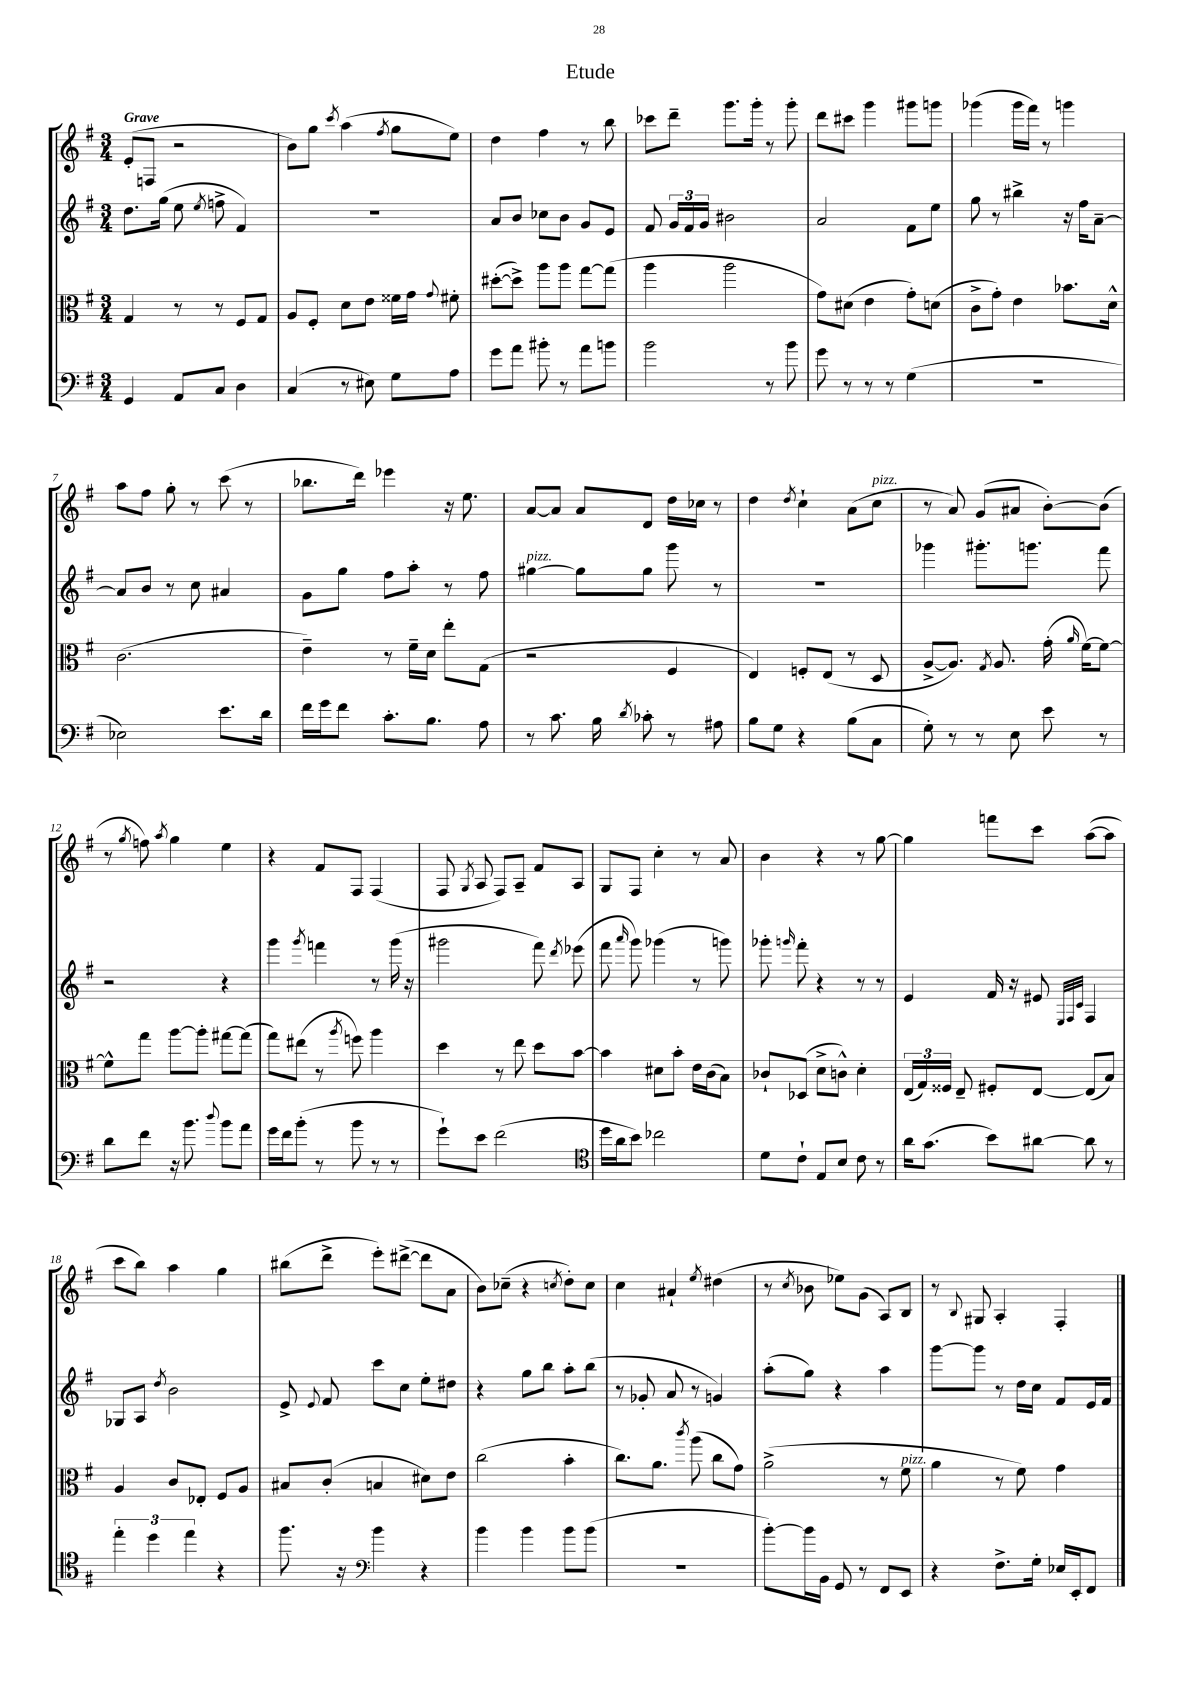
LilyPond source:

\header { title = "Etude" }
<<
\new StaffGroup <<
\new Staff = "s0" {
    \clef treble \key g \major \numericTimeSignature \time 3/4 \tempo "Grave"
    \autoBeamOff e'8[-.( f8] r2 |
    b'8[) g''8] \acciaccatura { c'''8 } a''4( \acciaccatura { fis''8 } g''8[ e''8]) |
    d''4 fis''4 r8 b''8 |
    ces'''8[ d'''8]-- g'''8.[ g'''16]-. r8 g'''8-. |
    d'''8[ cis'''8] g'''4 gis'''8[ g'''8] |
    ges'''4( ges'''16[ fis'''16]) r8 g'''4 |
    a''8[ fis''8] g''8-. r8 c'''8( r8 |
    bes''8.[ d'''16]) ees'''4 r16 e''8. |
    a'8[~ a'8] a'8[ d'8] d''16[ ces''16] r8 |
    d''4 \acciaccatura { d''8 } c''4-! a'8[( c''8]^\markup { \italic "pizz." } |
    r8 a'8) g'8[( ais'8] b'8[~-.) b'8]( |
    r8 \acciaccatura { g''8 } f''8) \acciaccatura { a''8 } g''4 e''4 |
    r4 fis'8[ fis8] fis4( |
    fis8 \acciaccatura { g8 } a8 fis8[) a8]-- fis'8[ a8] |
    g8[ fis8] c''4-. r8 a'8 |
    b'4 r4 r8 g''8~ |
    g''4 f'''8[ c'''8] a''8[~( a''8] |
    c'''8[ b''8]) a''4 g''4 |
    bis''8[( d'''8]-> e'''8[-.) dis'''8]~->( dis'''8[ a'8] |
    b'8[) ces''8]--( r4 \acciaccatura { c''8 } d''8[-.) c''8] |
    c''4 ais'4-! \acciaccatura { e''8 } dis''4( |
    r8 \acciaccatura { c''8 } bes'8 ees''8[) g'8]( a8[) b8] |
    r8 \appoggiatura { b8 } gis8 a4-. fis4-. \bar "|." |
}
\new Staff = "s1" {
    \clef treble \key g \major \numericTimeSignature \time 3/4
    \autoBeamOff d''8.[ g''16]( e''8 \acciaccatura { e''8 } f''8-> fis'4) |
    R2. |
    a'8[ b'8] ces''8[ b'8] g'8[ e'8] |
    fis'8 \tuplet 3/2 { g'16[ fis'16 g'16] } bis'2 |
    a'2 fis'8[ e''8] |
    g''8 r8 bis''4-> r16 fis''16[ a'8]~-- |
    a'8[ b'8] r8 c''8 ais'4 |
    g'8[ g''8] fis''8[ a''8]-. r8 fis''8 |
    gis''4~^\markup { \italic "pizz." } gis''8[ gis''8] g'''8 r8 |
    r2. |
    ges'''4 gis'''8.[-. g'''8.] fis'''8 |
    r2 r4 |
    g'''4 \acciaccatura { g'''8 } f'''4 r8 g'''16( r16 |
    gis'''2 fis'''8) \acciaccatura { d'''8 } ees'''8( |
    fis'''8 \grace { a'''16 } g'''8) ges'''4( r8 g'''8) |
    ges'''8-. \grace { g'''16 } fis'''8-. r4 r8 r8 |
    e'4 fis'16 r16 eis'8 \grace { e32[ fis32 c'32] } fis4 |
    ges8[ a8] \acciaccatura { d''8 } b'2 |
    e'8-> \appoggiatura { e'8 } fis'8 c'''8[ c''8] e''8[-. dis''8] |
    r4 g''8[ b''8] a''8[-. b''8]( |
    r8 ges'8-. a'8 r8 g'4) |
    a''8[-.( g''8]) r4 a''4 |
    g'''8[~ g'''8] r8 d''16[ c''16] fis'8[ e'16 fis'16] \bar "|." |
}
\new Staff = "s2" {
    \clef alto \key g \major \numericTimeSignature \time 3/4
    \autoBeamOff g4 r8 r8 fis8[ g8] |
    a8[ fis8]-. d'8[ e'8] fisis'16[ g'16] \appoggiatura { g'8 } fis'8-. |
    dis''8[~-.( dis''8]->) a''8[ a''8] g''8[~ g''8]( |
    a''4 a''2 |
    g'8[) dis'8]( e'4 g'8[-.) d'8]( |
    c'8[-> g'8]-.) e'4 bes'8.[ d'16]-^ |
    c'2.( |
    e'4--) r8 fis'16[-- d'16] e''8[-. g8]( |
    r2 fis4 |
    e4) f8[-. e8]( r8 d8 |
    a8[~-> a8.]) \acciaccatura { g8 } a8. g'16-.( \grace { a'16 } fis'16[~) fis'8]~ |
    fis'8[-^ g''8] a''8[~ a''8]-. gis''8[~ gis''8]( |
    g''8[) eis''8]( r8 \acciaccatura { a''8 } f''8) a''4 |
    d''4 r8 e''8 d''8[ b'8]~ |
    b'4 dis'8[ b'8]-. e'16[ c'16( b8]) |
    ces'8[-! des8]( d'8[-> c'8]-^) d'4-. |
    \tuplet 3/2 { e16[( g16) fisis16] } e8-- fis8[-. e8]~ e8[( b8]) |
    a4 c'8[ ees8]-. fis8[ a8] |
    bis8[ c'8]-.( b4 dis'8[) e'8] |
    c''2( b'4-. |
    c''8.[) a'8.] \acciaccatura { c'''8 } a''8( c''8[ g'8]) |
    a'2->( r8 fis'8^\markup { \italic "pizz." } |
    a'4 r8 fis'8) g'4 \bar "|." |
}
\new Staff = "s3" {
    \clef bass \key g \major \numericTimeSignature \time 3/4
    \autoBeamOff g,4 a,8[ c8] d4 |
    c4( r8 eis8) g8[ a8] |
    g'8[ a'8] bis'8-. r8 a'8[ b'8] |
    b'2 r8 b'8 |
    g'8 r8 r8 r8 g4( |
    R2. |
    ees2) e'8.[ d'16] |
    fis'16[ g'16 fis'8] c'8.[-. b8.] a8 |
    r8 c'8. b16 \acciaccatura { d'8 } ces'8-. r8 ais8 |
    b8[ g8] r4 b8[( c8] |
    g8-.) r8 r8 e8 e'8 r8 |
    d'8[ fis'8] r16 b'8. \appoggiatura { d''8 } b'8[ a'8] |
    g'16[ fis'16 b'8]-.( r8 b'8 r8 r8 |
    g'8[-!) e'8] fis'2( |
    \clef tenor d''16[ a'16 b'8]) ces''2 |
    d'8[ c'8]-! e8[ b8] c'8 r8 |
    a'16[ g'8.]( b'8[) ais'8]~ ais'8 r8 |
    \tuplet 3/2 { e''4-. d''4 e''4 } r4 |
    fis''8. r16 \clef bass b'4 r4 |
    b'4 b'4 b'8[ b'8]( |
    R2. |
    b'8[~-.) b'16 b,16] g,8 r8 fis,8[ e,8] |
    r4 fis8.[-> g16]-. ees16[ e,16-. fis,8] \bar "|." |
}
>>
>>
